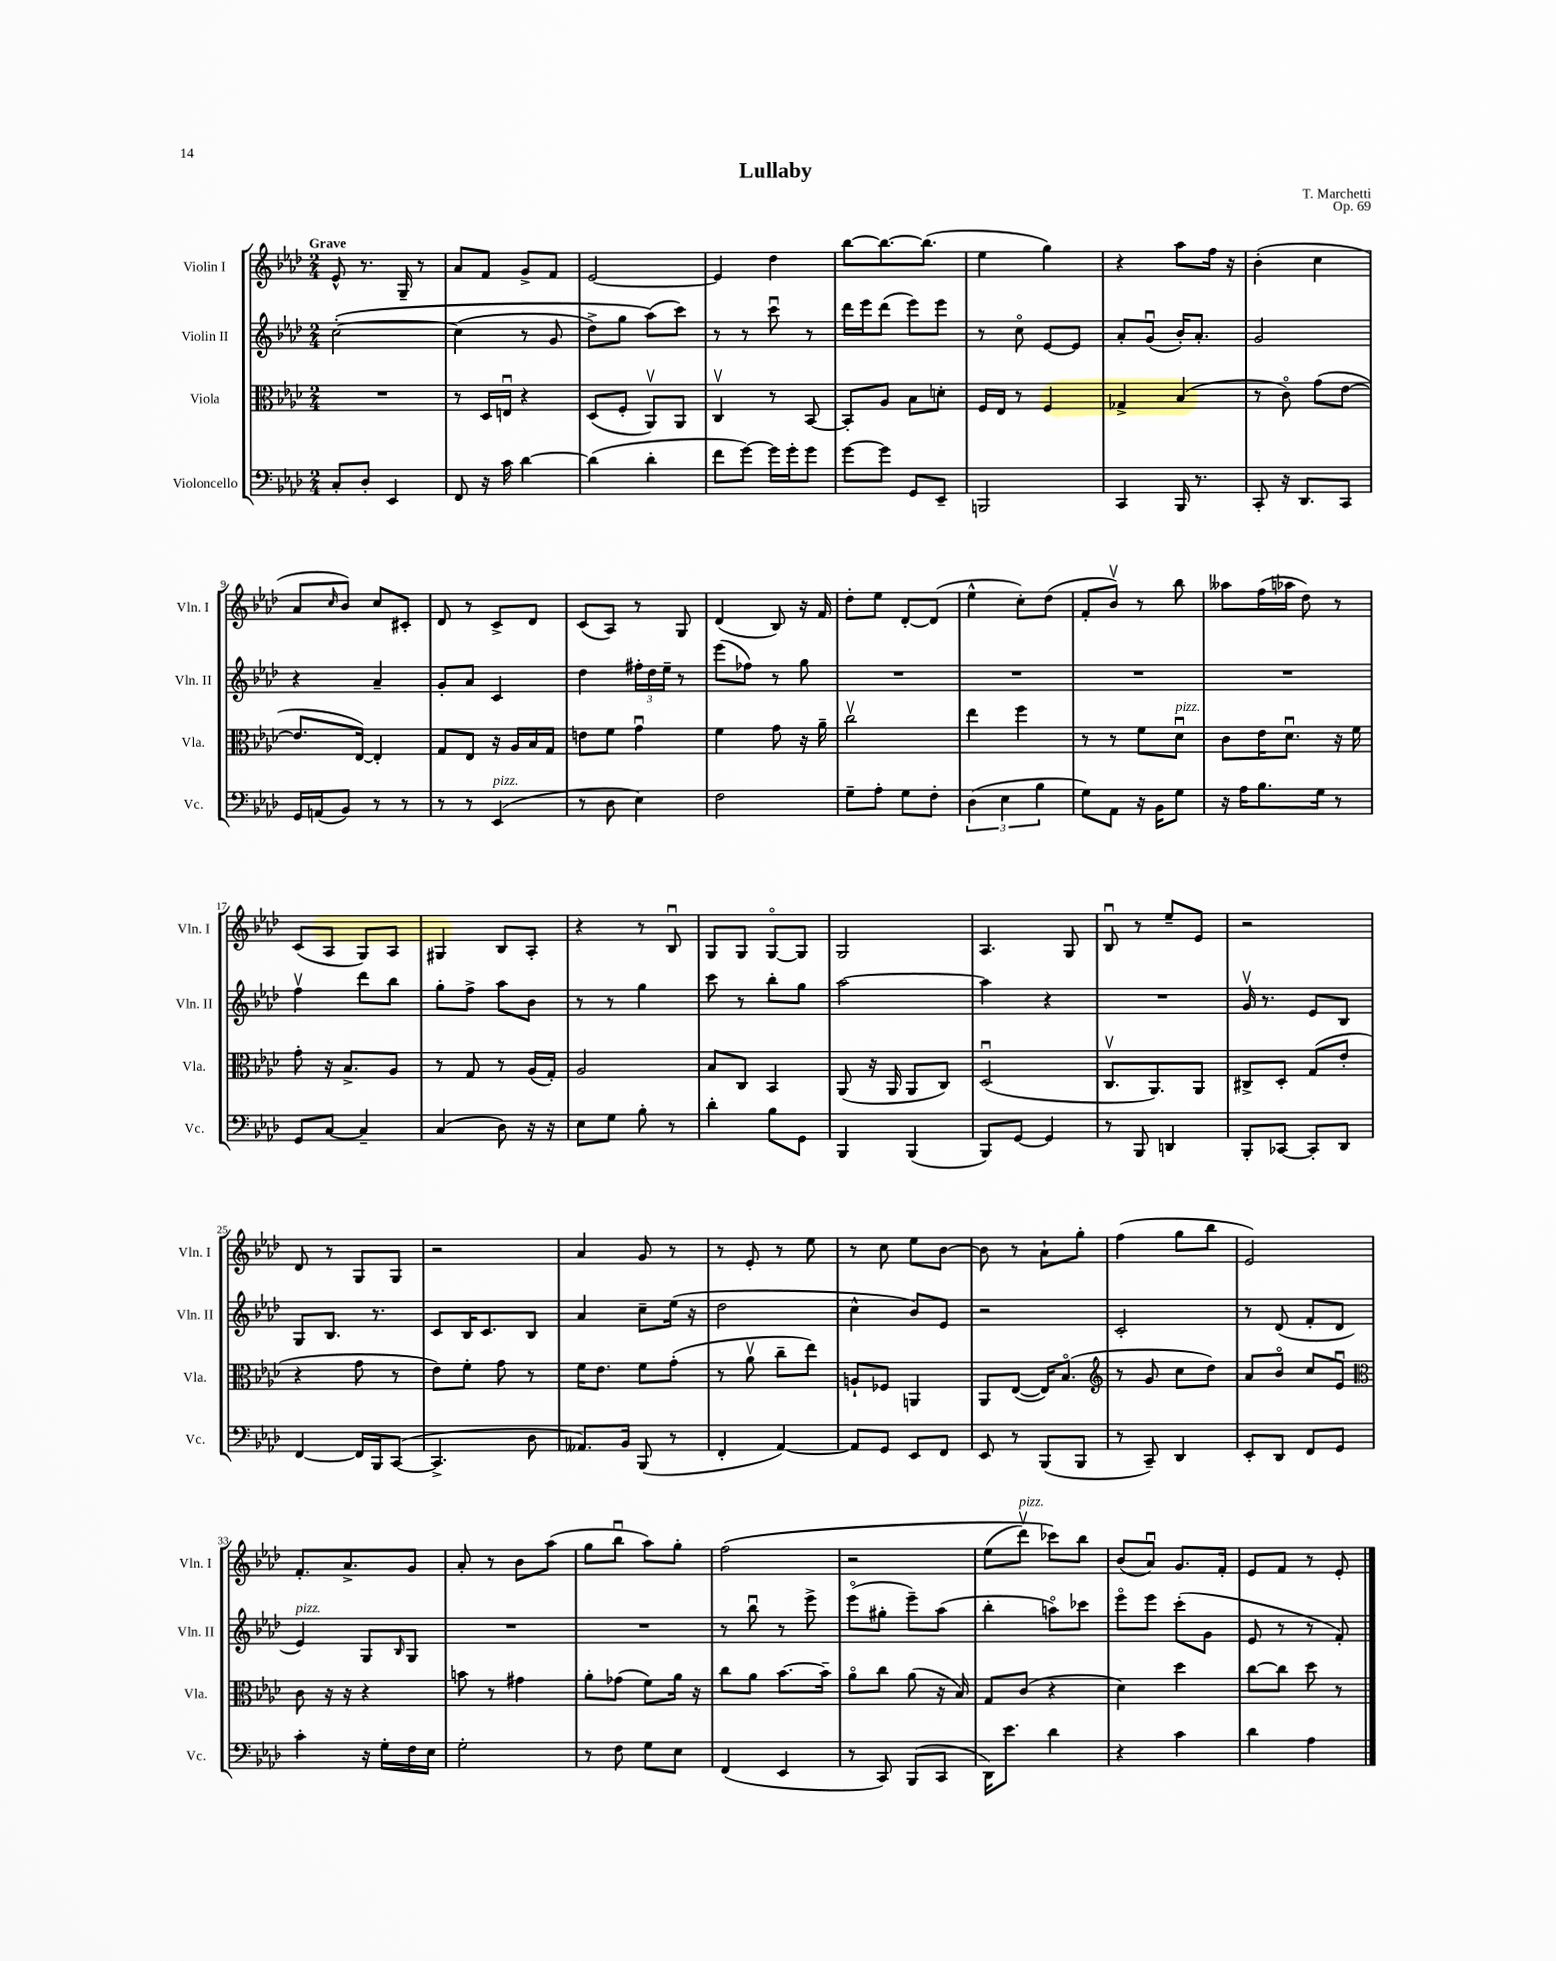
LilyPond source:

\header { title = "Lullaby" composer = "T. Marchetti" opus = "Op. 69" }
<<
\new StaffGroup <<
\new Staff = "s0" \with { instrumentName = "Violin I" shortInstrumentName = "Vln. I" } {
    \clef treble \key aes \major \numericTimeSignature \time 2/4 \tempo "Grave"
    ees'8-^ r8. g16-- r8 |
    aes'8 f'8 g'8-> f'8 |
    ees'2~ |
    ees'4 des''4 |
    bes''8~ bes''8.~ bes''8.( |
    ees''4 g''4) |
    r4 aes''8 f''16 r16 |
    bes'4-.( c''4 |
    aes'8 \grace { c''16 } bes'8) c''8 cis'8-. |
    des'8 r8 c'8-> des'8 |
    c'8( aes8) r8 g8 |
    des'4( bes8) r16 f'16 |
    des''8-. ees''8 des'8~-. des'8( |
    ees''4-^ c''8-.) des''8( |
    f'8-. bes'8\upbow) r8 bes''8 |
    aeses''8 f''16( aes''16 des''8) r8 |
    c'8( aes8 g8) aes8 |
    gis4 bes8 aes8-. |
    r4 r8 bes8\downbow |
    g8 g8 g8~\flageolet g8 |
    g2 |
    aes4. g8 |
    bes8\downbow r8 ees''8-- ees'8 |
    r2 |
    des'8 r8 g8 g8 |
    r2 |
    aes'4 g'8 r8 |
    r8 ees'8-. r8 ees''8 |
    r8 c''8 ees''8 bes'8~ |
    bes'8 r8 aes'8-! g''8-. |
    f''4( g''8 bes''8 |
    ees'2) |
    f'8.-. aes'8.-> g'8 |
    aes'8-. r8 bes'8 aes''8( |
    g''8 bes''8\downbow aes''8) g''8-. |
    f''2\( |
    r2 |
    ees''8( des'''8\upbow^\markup { \italic "pizz." }) ces'''8\) bes''8 |
    bes'8( aes'8\downbow) g'8. f'16-. |
    ees'8 f'8 r8 ees'8-. \bar "|." |
}
\new Staff = "s1" \with { instrumentName = "Violin II" shortInstrumentName = "Vln. II" } {
    \clef treble \key aes \major \numericTimeSignature \time 2/4
    c''2~-.\( |
    c''4( r8 g'8 |
    des''8->) g''8 aes''8(\) c'''8) |
    r8 r8 c'''8\downbow r8 |
    des'''16 ees'''16 des'''8( ees'''8) ees'''8 |
    r8 c''8\flageolet ees'8~ ees'8 |
    aes'8-. g'8\downbow( bes'16-.) aes'8.-. |
    g'2 |
    r4 aes'4-- |
    g'8-. aes'8 c'4 |
    des''4 \tuplet 3/2 { fis''16-. des''16 ees''16-- } r8 |
    ees'''8( fes''8) r8 g''8 |
    R2 |
    R2 |
    R2 |
    R2 |
    f''4\upbow des'''8 bes''8 |
    g''8-. f''8-> aes''8 bes'8 |
    r8 r8 g''4 |
    c'''8 r8 bes''8-. g''8 |
    aes''2~ |
    aes''4 r4 |
    R2 |
    g'16\upbow r8. ees'8 bes8 |
    g8 bes8. r8. |
    c'8 bes16 c'8. bes8 |
    aes'4 c''8-- ees''16( r16 |
    des''2 |
    c''4-^ bes'8) ees'8 |
    r2 |
    c'2-. |
    r8 des'8( f'8-. des'8 |
    ees'4^\markup { \italic "pizz." }) g8 \grace { bes16 } g8 |
    R2 |
    R2 |
    r8 bes''8\downbow r8 ees'''8-> |
    ees'''8\flageolet( gis''8-. ees'''8--) aes''8( |
    bes''4-. a''8\flageolet) ces'''8 |
    ees'''8\flageolet ees'''8 c'''8-.( g'8 |
    ees'8 r8 r8 f'8-.) \bar "|." |
}
\new Staff = "s2" \with { instrumentName = "Viola" shortInstrumentName = "Vla." } {
    \clef alto \key aes \major \numericTimeSignature \time 2/4
    R2 |
    r8 des16 e16\downbow r4 |
    des8( f8-. aes,8\upbow) aes,8 |
    c4\upbow r8 bes,8~ |
    bes,8-. aes8 bes8 d'8-. |
    f16 ees16 r8 f4 |
    ges4-> bes4( |
    r8 c'8\flageolet) g'8( ees'8~ |
    ees'8. ees16~) ees4-. |
    g8 ees8 r16 aes16 bes16 g16 |
    e'8 f'8 g'4\downbow |
    f'4 g'8 r16 aes'16-- |
    c''2\upbow |
    ees''4 f''4 |
    r8 r8 f'8 des'8\downbow^\markup { \italic "pizz." } |
    c'8 ees'16 des'8.\downbow r16 f'16 |
    g'8-. r16 bes8.-> aes8 |
    r8 g8 r8 aes16( g16-.) |
    aes2 |
    bes8 c8 bes,4 |
    aes,8( r16 aes,16 aes,8 c8) |
    des2\downbow( |
    c8.\upbow aes,8.) aes,8 |
    cis8-> des8-. g8( ees'8-. |
    r4 g'8 r8 |
    ees'8) f'8-. g'8 r8 |
    f'16 ees'8. f'8 g'8-.( |
    r8 aes'8\upbow c''8-- ees''8) |
    a8-! fes8 a,4 |
    aes,8 ees8~( ees16) bes8.\flageolet( |
    \clef treble r8 g'8 c''8 des''8) |
    aes'8 bes'8\flageolet c''8 ees'8\downbow |
    \clef alto c'8 r16 r16 r4 |
    b'8 r8 gis'4 |
    aes'8-. ges'8( f'8) aes'16 r16 |
    c''8 aes'8 bes'8.~ bes'16-- |
    aes'8\flageolet c''8 aes'8( r16 bes16) |
    g8 c'8( r4 |
    des'4) des''4 |
    c''8~ c''8 des''8 r8 \bar "|." |
}
\new Staff = "s3" \with { instrumentName = "Violoncello" shortInstrumentName = "Vc." } {
    \clef bass \key aes \major \numericTimeSignature \time 2/4
    c8-. des8-. ees,4 |
    f,8 r16 c'16 des'4~ |
    des'4( des'4-. |
    f'8 g'8~) g'16 g'16-. g'8 |
    g'8~ g'8 g,8 ees,8-- |
    b,,2 |
    c,4 bes,,16 r8. |
    c,8-. r16 des,8. c,8 |
    g,16 a,16( bes,8) r8 r8 |
    r8 r8 ees,4^\markup { \italic "pizz." }( |
    r8 des8 ees4) |
    f2 |
    g8-- aes8-. g8 f8-. |
    \tuplet 3/2 { des4( ees4 bes4 } |
    g8) aes,8 r16 bes,16 g8 |
    r16 aes16 bes8. g16 r8 |
    g,8 c8~ c4-- |
    c4( des8) r16 r16 |
    ees8 g8 bes8-. r8 |
    des'4-. bes8 g,8 |
    bes,,4 bes,,4( |
    bes,,8) g,8~ g,4 |
    r8 bes,,8 d,4 |
    bes,,8-. ces,8~ ces,8-. des,8 |
    f,4~ f,16 bes,,16 c,8~( |
    c,4.-> des8 |
    aeses,8.) bes,16 bes,,8( r8 |
    f,4-. aes,4~) |
    aes,8 g,8 ees,8 f,8 |
    ees,8 r8 bes,,8( bes,,8 |
    r8 c,8--) des,4 |
    ees,8-. des,8 f,8 g,8 |
    c'4-. r16 g16-. f16 ees16 |
    g2-. |
    r8 f8 g8 ees8 |
    f,4( ees,4 |
    r8 c,8) bes,,8( c,8 |
    des,16) ees'8. des'4 |
    r4 c'4 |
    des'4 aes4 \bar "|." |
}
>>
>>
